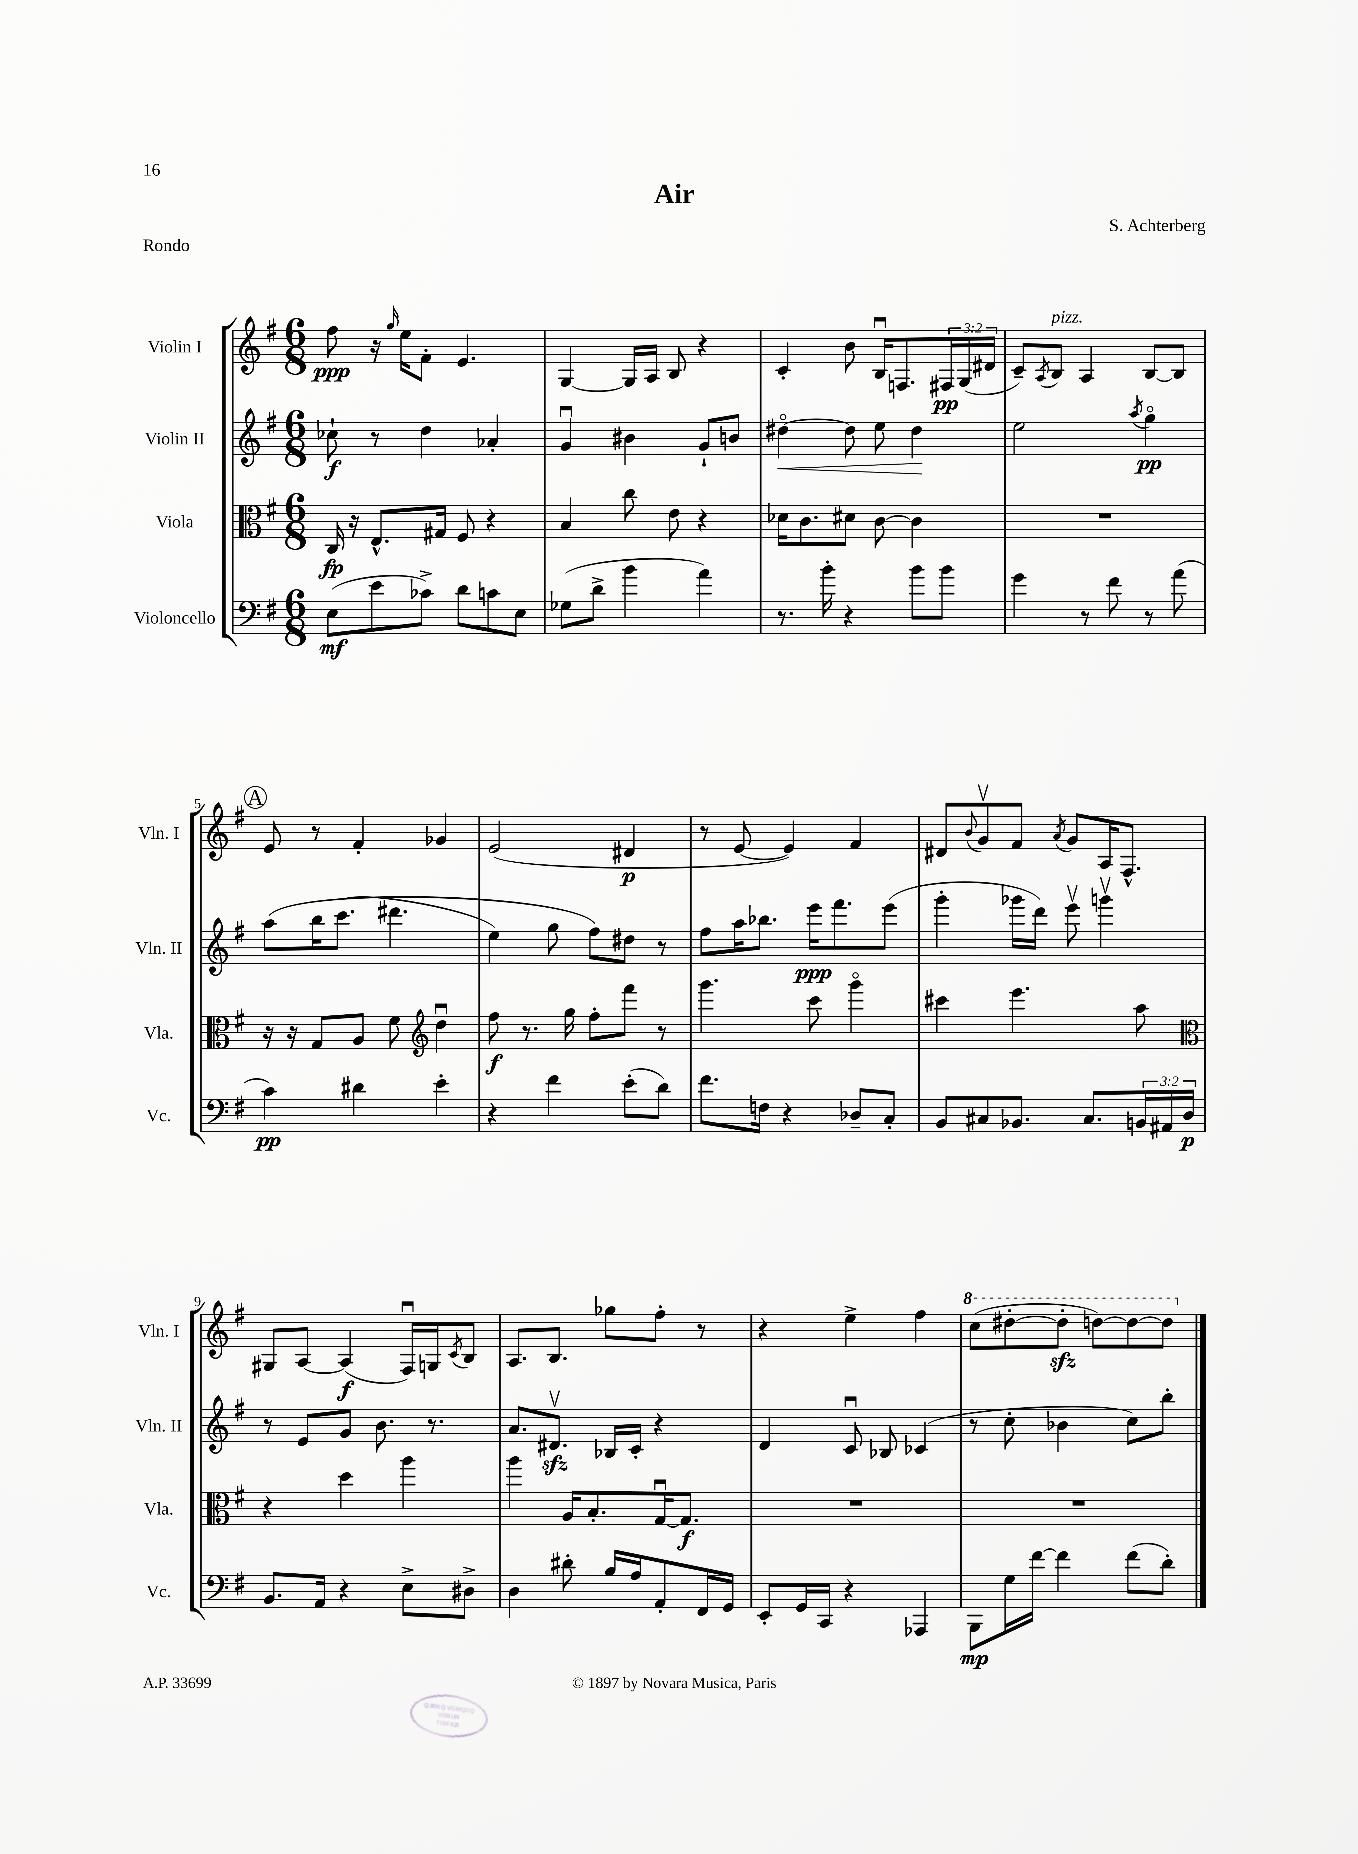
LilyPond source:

\header { title = "Air" composer = "S. Achterberg" piece = "Rondo" }
<<
\new StaffGroup <<
\new Staff = "s0" \with { instrumentName = "Violin I" shortInstrumentName = "Vln. I" } {
    \clef treble \key g \major \numericTimeSignature \time 6/8 \override Staff.TupletNumber.text = #tuplet-number::calc-fraction-text
    fis''8\ppp r16 \grace { g''16 } e''16 fis'8-. e'4. |
    g4~ g16 a16 b8 r4 |
    c'4-. b'8 b16\downbow f8. \tuplet 3/2 { fis16\pp g16( dis'16 } |
    c'8--) \acciaccatura { a8 } b8^\markup { \italic "pizz." } a4 b8~ b8 |
    \mark \markup { \circle "A" } e'8 r8 fis'4-. ges'4 |
    e'2( dis'4\p |
    r8 e'8~ e'4) fis'4 |
    dis'8 \appoggiatura { b'8 } g'8\upbow fis'8 \acciaccatura { a'8 } g'8 a16 fis8.-^ |
    gis8 a8~ a4\f( fis16\downbow) g16 \acciaccatura { c'8 } b8 |
    a8. b8. ges''8 fis''8-. r8 |
    r4 e''4-> fis''4 |
    \ottava #1 c'''8( dis'''8~-. dis'''8-.\sfz d'''8~) d'''8~ d'''8 \ottava #0 \bar "|." |
}
\new Staff = "s1" \with { instrumentName = "Violin II" shortInstrumentName = "Vln. II" } {
    \clef treble \key g \major \numericTimeSignature \time 6/8
    ces''8-!\f r8 d''4 aes'4-. |
    g'4\downbow bis'4 g'8-! b'8 |
    dis''4~\flageolet\< dis''8 e''8 dis''4\! |
    e''2 \acciaccatura { a''8 } g''4\flageolet\pp |
    \mark \markup { \circle "A" } a''8\( b''16 c'''8.( dis'''4. |
    e''4) g''8 fis''8\) dis''8 r8 |
    fis''8 a''16 bes''8. e'''16\ppp fis'''8. e'''8( |
    g'''4-. ges'''16 d'''16) e'''8\upbow g'''4\upbow |
    r8 e'8 g'8 b'8. r8. |
    a'8. dis'8.\upbow\sfz bes16 c'16-. r4 |
    d'4 c'8\downbow bes8 ces'4( |
    r8 c''8-. bes'4 c''8) b''8-. \bar "|." |
}
\new Staff = "s2" \with { instrumentName = "Viola" shortInstrumentName = "Vla." } {
    \clef alto \key g \major \numericTimeSignature \time 6/8
    c16\fp r16 e8.-^ gis16 fis8 r4 |
    b4 c''8 e'8 r4 |
    des'16 c'8. dis'8 c'8~ c'4 |
    R2. |
    \mark \markup { \circle "A" } r16 r16 g8 a8 fis'8 \clef treble d''4\downbow |
    fis''8\f r8. g''16 fis''8-. fis'''8 r8 |
    g'''4. c'''8 g'''4\flageolet |
    cis'''4 e'''4. a''8 |
    \clef alto r4 d''4 a''4 |
    a''4 a16 b8.-. g16~\downbow g8.\f |
    R2. |
    R2. \bar "|." |
}
\new Staff = "s3" \with { instrumentName = "Violoncello" shortInstrumentName = "Vc." } {
    \clef bass \key g \major \numericTimeSignature \time 6/8 \override Staff.TupletNumber.text = #tuplet-number::calc-fraction-text
    e8\mf( e'8 ces'8->) d'8 c'8 e8 |
    ges8( d'8-> b'4 a'4) |
    r8. b'16-. r4 b'8 b'8 |
    g'4 r8 fis'8 r8 a'8( |
    \mark \markup { \circle "A" } c'4\pp) dis'4 e'4-. |
    r4 fis'4 e'8-.( d'8) |
    fis'8. f16 r4 des8-- c8-. |
    b,8 cis8 bes,8. cis8. \tuplet 3/2 { b,16 ais,16 d16\p } |
    b,8. a,16 r4 e8-> dis8-> |
    d4 dis'8-. b16 a16 a,8-. fis,16 g,16 |
    e,8-. g,16 c,16 r4 aes,,4 |
    b,,8\mp g16 fis'16~ fis'4 fis'8( d'8-.) \bar "|." |
}
>>
>>
